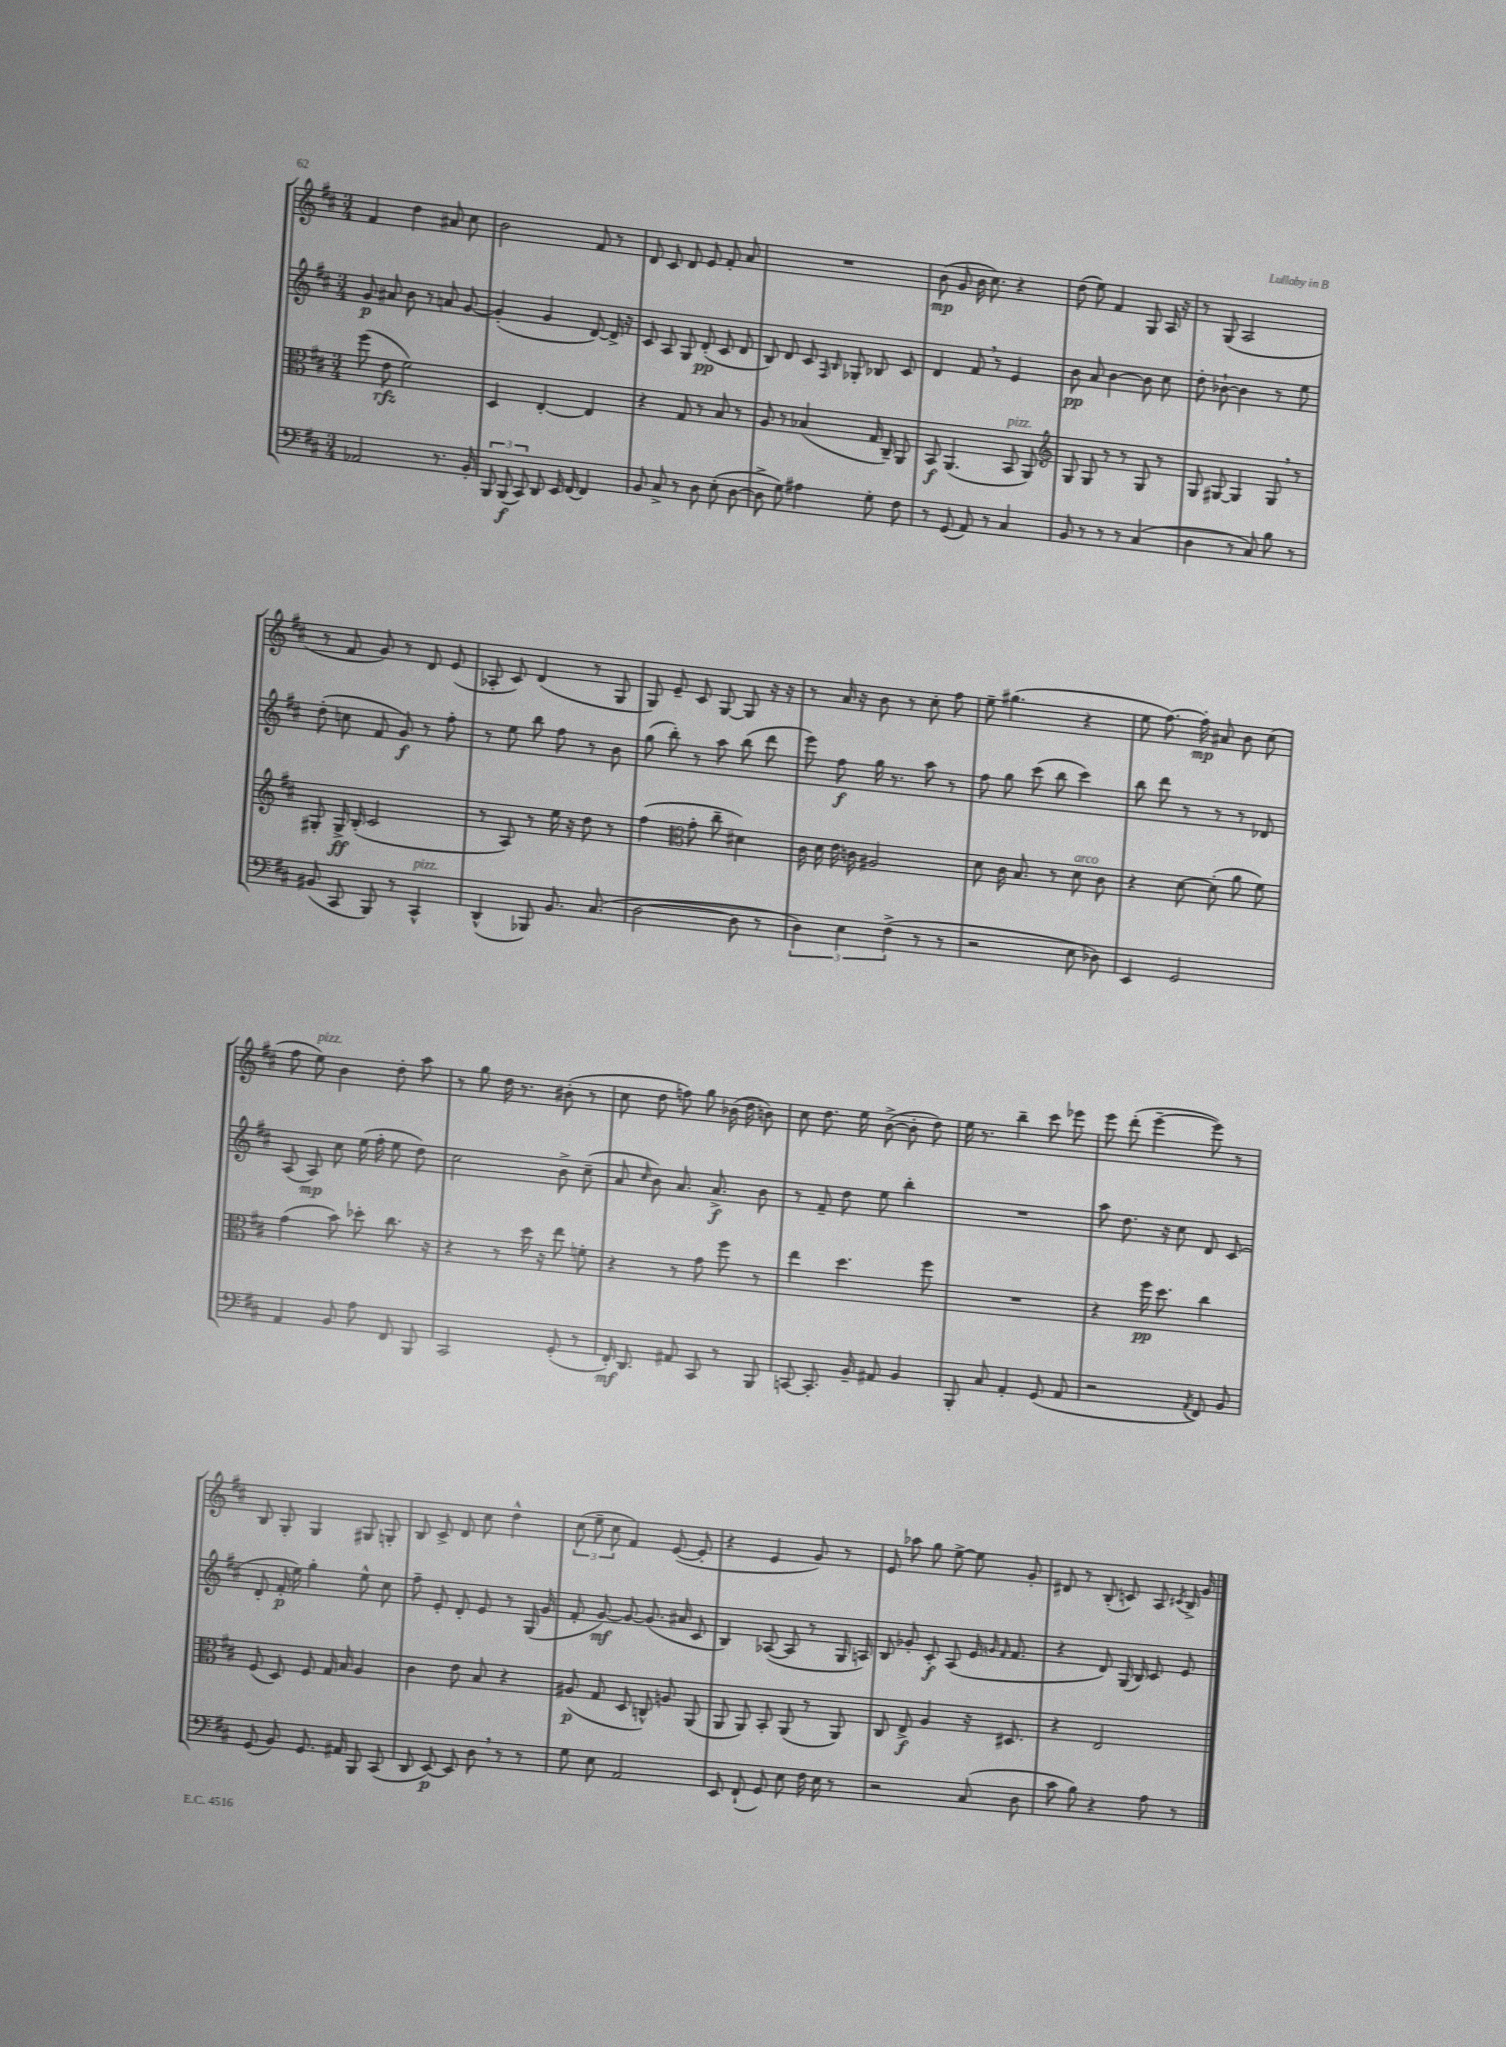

**kern	**kern	**kern	**kern
*staff4	*staff3	*staff2	*staff1
*clefF4	*clefC3	*clefG2	*clefG2
*k[f#c#]	*k[f#c#]	*k[f#c#]	*k[f#c#]
*M3/4	*M3/4	*M3/4	*M3/4
2AA-/	(8ff#\	8g/	4f#/
.	8e\	8a#/	.
.	2f#\)	8b\	4dd\
.	.	8r	.
8.r	.	8a/	8a#/
.	.	[8g/	8cc#\
16BB'/	.	.	.
=	=	=	=
12BBB/	4D/	(4g'/]	2b\
(12BBB/	.	.	.
12CC#/)	.	.	.
8DD/	[4E'/	4g/	.
16EE/	.	.	.
[16FF#/	.	.	.
4FF#/]	4E/]	[8d/)	8f#/
.	.	16d^/]	8r
.	.	16r	.
=	=	=	=
8BB/	4r	8c#/	8d/
8C#^/	.	8A/	8c#/
8r	8G/	8G/	8d/
8D\	8r	(8d'/	8e/
(8E'\	8B/	8c#/	8f#'/
[8D\	8r	8d/	8a/
=	=	=	=
8D^\]	8A/	8B/)	2.r
8G\)	8r	8d/	.
4A#\	(4B-/	8c#/	.
.	.	16qqF#/	.
.	.	16qqB/	.
.	.	8G-'/	.
8G'\	16G/	8B-/	.
.	16C#~/)	.	.
8F#\	8AA/	8c#/	.
=	=	=	=
8r	8BB/	4d/	(8b\
(8GG/	(4.AA/	.	8g/
8AA/)	.	8f#/	16b\
.	.	.	8.cc#\)
8r	.	8r	.
4C#/	8BB/	4e/	4r
.	8AA/)	.	.
=	=	=	=
*	*clefG2	*	*
8BB/	8G/	8b\	(8dd\
8r	8G/	8a/	8ee\)
8r	8r	[4b\	4f#/
8r	8r	.	.
(4C#/	8G/	8b\]	8G/
.	8r	8cc#\	16A/
.	.	.	16r
=	=	=	=
4D\	8G/	8dd'\	8r
.	[8G#/	[8b-`\	(8G/
8r	4G#/]	4b-\]	2A/
8C#/)	.	.	.
8B\	8G#/	8r	.
8r	8r	8ee\	.
=	=	=	=
(8BB#/	8G#'/	(8dd'\	8r
8CC#/	16G#^/	8cc\	8f#/
.	(16B'/	.	.
8BBB/)	2c#/	8f#/	8g/)
8r	.	8g/)	8r
4CC#^^/	.	8r	8d/
.	.	8ff#'\	(8e/
=	=	=	=
(4DD^^/	8r	8r	8A-'/
.	8A/)	8ee\	8c#/)
8BBB-/)	8r	8bb\	(4d/
8.BB/	16ee\	8ff#\	.
.	16r	.	.
.	8dd\	8r	8r
(8.C#/	.	.	.
.	8r	8b\	8G/
=	=	=	=
[2D\	(4ff#\	(8gg\	8G/)
.	.	8bb'\)	8e~/
*	*clefC3	*	*
.	8g'\	8r	8c#/
.	8cc#~\	8aa\	[8G/
8D\]	4d#\)	(8bb\	8G/]
8r	.	8ddd\	16r
.	.	.	16r
=	=	=	=
6D\)	16c#\	8eee\)	8r
.	16d\	.	.
.	16e\	8ff#\	16a/
6E\	.	.	.
.	16c\	.	16r
.	2A#/	16gg\	8b\
.	.	8.r	.
(6F#^\	.	.	.
.	.	.	8r
8r	.	8aa\	8cc#'\
8r	.	8r	8ff#\
=	=	=	=
2r	8d\	8ff#\	8ee~\
.	16c#\	8gg\	(4.gg#\
.	8.B/	.	.
.	.	(8ccc#\	.
.	8r	8bb\	.
8E\	8d\	4ccc#\)	4r
8D-\)	8c#\	.	.
=	=	=	=
4EE/	4r	8bb\	8ee\
.	.	8ddd\	[8.ff#\)
2GG/	[8d\	8r	.
.	.	.	16ff#'\]
.	(8d'\]	8r	8a#/
.	8a\	8r	8b\
.	8f#\)	8d-/	(8cc#\
=	=	=	=
4AA/	(4g\	(8A/	8ff#\
.	.	8A/)	8ee\)
8BB/	8b\)	8cc#\	4b\
8A\	8dd-'\	(16ee\	.
.	.	16ff#'\	.
8FF#/	8.cc#\	8ee\	8dd'\
8BBB/	.	8dd\)	8aa\
.	16r	.	.
=	=	=	=
2CC#/	4r	2cc#\	8r
.	.	.	8gg\
.	8r	.	16dd\
.	.	.	8.r
.	16dd\	.	.
.	16r	.	.
(8GG'/	8ee\	8b^\	(8b#'\
8r	8f'\	(8cc#~\	8r
=	=	=	=
16FF#'/)	4r	8a/	8cc#\
8.DD/	.	.	.
.	.	16qqcc#/	.
.	.	8b\)	8dd\
8AA#/	8r	8.a/	8ff\)
8CC#/	8g\	.	8gg\
.	.	8.a^/	.
8r	8ff#\	.	(16b-\
.	.	.	16dd\
8BBB/	8r	8b\	8b\)
=	=	=	=
[8CC/	4ee\	8r	8cc#\
8.CC'/]	.	8f#~/	8.dd\
.	4.dd\	8dd\	.
16BB~/	.	.	16ee\
8AA#/	.	8ee\	([8b^\
4BB/	.	4bb'\	8b'\]
.	8ff#\	.	8dd\)
=	=	=	=
8BBB'/	2.r	2.r	16ee\
.	.	.	8.r
8C#/	.	.	.
4AA'/	.	.	4bb~\
(8GG/	.	.	8ccc#\
8AA/	.	.	8eee-\
=	=	=	=
2r	4r	8aa\	8eee\
.	.	8.dd\	(8ddd'\
.	16ff#\	.	[4eee~\
.	8.dd\	16r	.
.	.	8cc#\	.
8qAA/	.	.	.
8FF#/)	4cc#\	8d/	8eee\])
8BB/	.	(8c#/	8r
=	=	=	=
(8GG/	(8F#/	8d'/	8B/
8BB/)	8D/)	16f#'/	8G'/
.	.	16ee\)	.
8.GG/	8F#/	4gg'\	4G/
.	16G/	.	.
16AA#/	16B/	.	.
8BBB/	4A/	8ee^^\	8G#/
(8CC#/	.	8cc#\	8G'/
=	=	=	=
8DD/	4c#\	8ff#~\	8B/
[8EE/)	.	8e'/	8c#^/
8EE/]	8e\	8d'/	8d/
8D\	8B/	8e/	8cc#\
8r	4r	8r	4dd^^\
8r	.	(16G/	.
.	.	16g/	.
=	=	=	=
8G\	(8A#/	8f#'/	(12cc#\
.	.	.	12ee~\
8E\	8G/	[8g/)	.
.	.	.	12cc#\
2AA/	8D/	8g/_	4f#/)
.	8C^^/)	(8.g/]	.
.	8A/	.	([8e/
.	.	16a#/	.
.	(8AA/	8c#/	8e'/]
=	=	=	=
8EE/	8AA/	4B/)	4r
(8FF#`/	8AA/)	.	.
8GG/)	8BB'/	([8A-/	4e/
8E\	(8AA/	8A-/]	.
16F#\	8r	8r	8g/)
16E\	.	.	.
8r	8AA/)	16G/	8r
.	.	16A/)	.
=	=	=	=
2r	8C#/	8B/	8e/
.	8E^/	8g-'/	8aa-\
.	4A/	8c#'/	8gg\
.	.	(8A/	[8ee^\
(8C#/	16r	16e/	8ee\]
.	.	16qqg/	.
.	.	16qqf#/	.
.	8.D#/	8.f#/	.
8D\	.	.	8g'/
=	=	=	=
8c#\	4r	4r	8d#/
8B\)	.	.	8r
4r	2E/	8d/)	(8B'/
.	.	(16G/	8c/)
.	.	16B/)	.
8A\	.	8c#/	8A/
.	.	.	8qc#/
8r	.	8e/	16B^/
.	.	.	16g/
==	==	==	==
*-	*-	*-	*-
